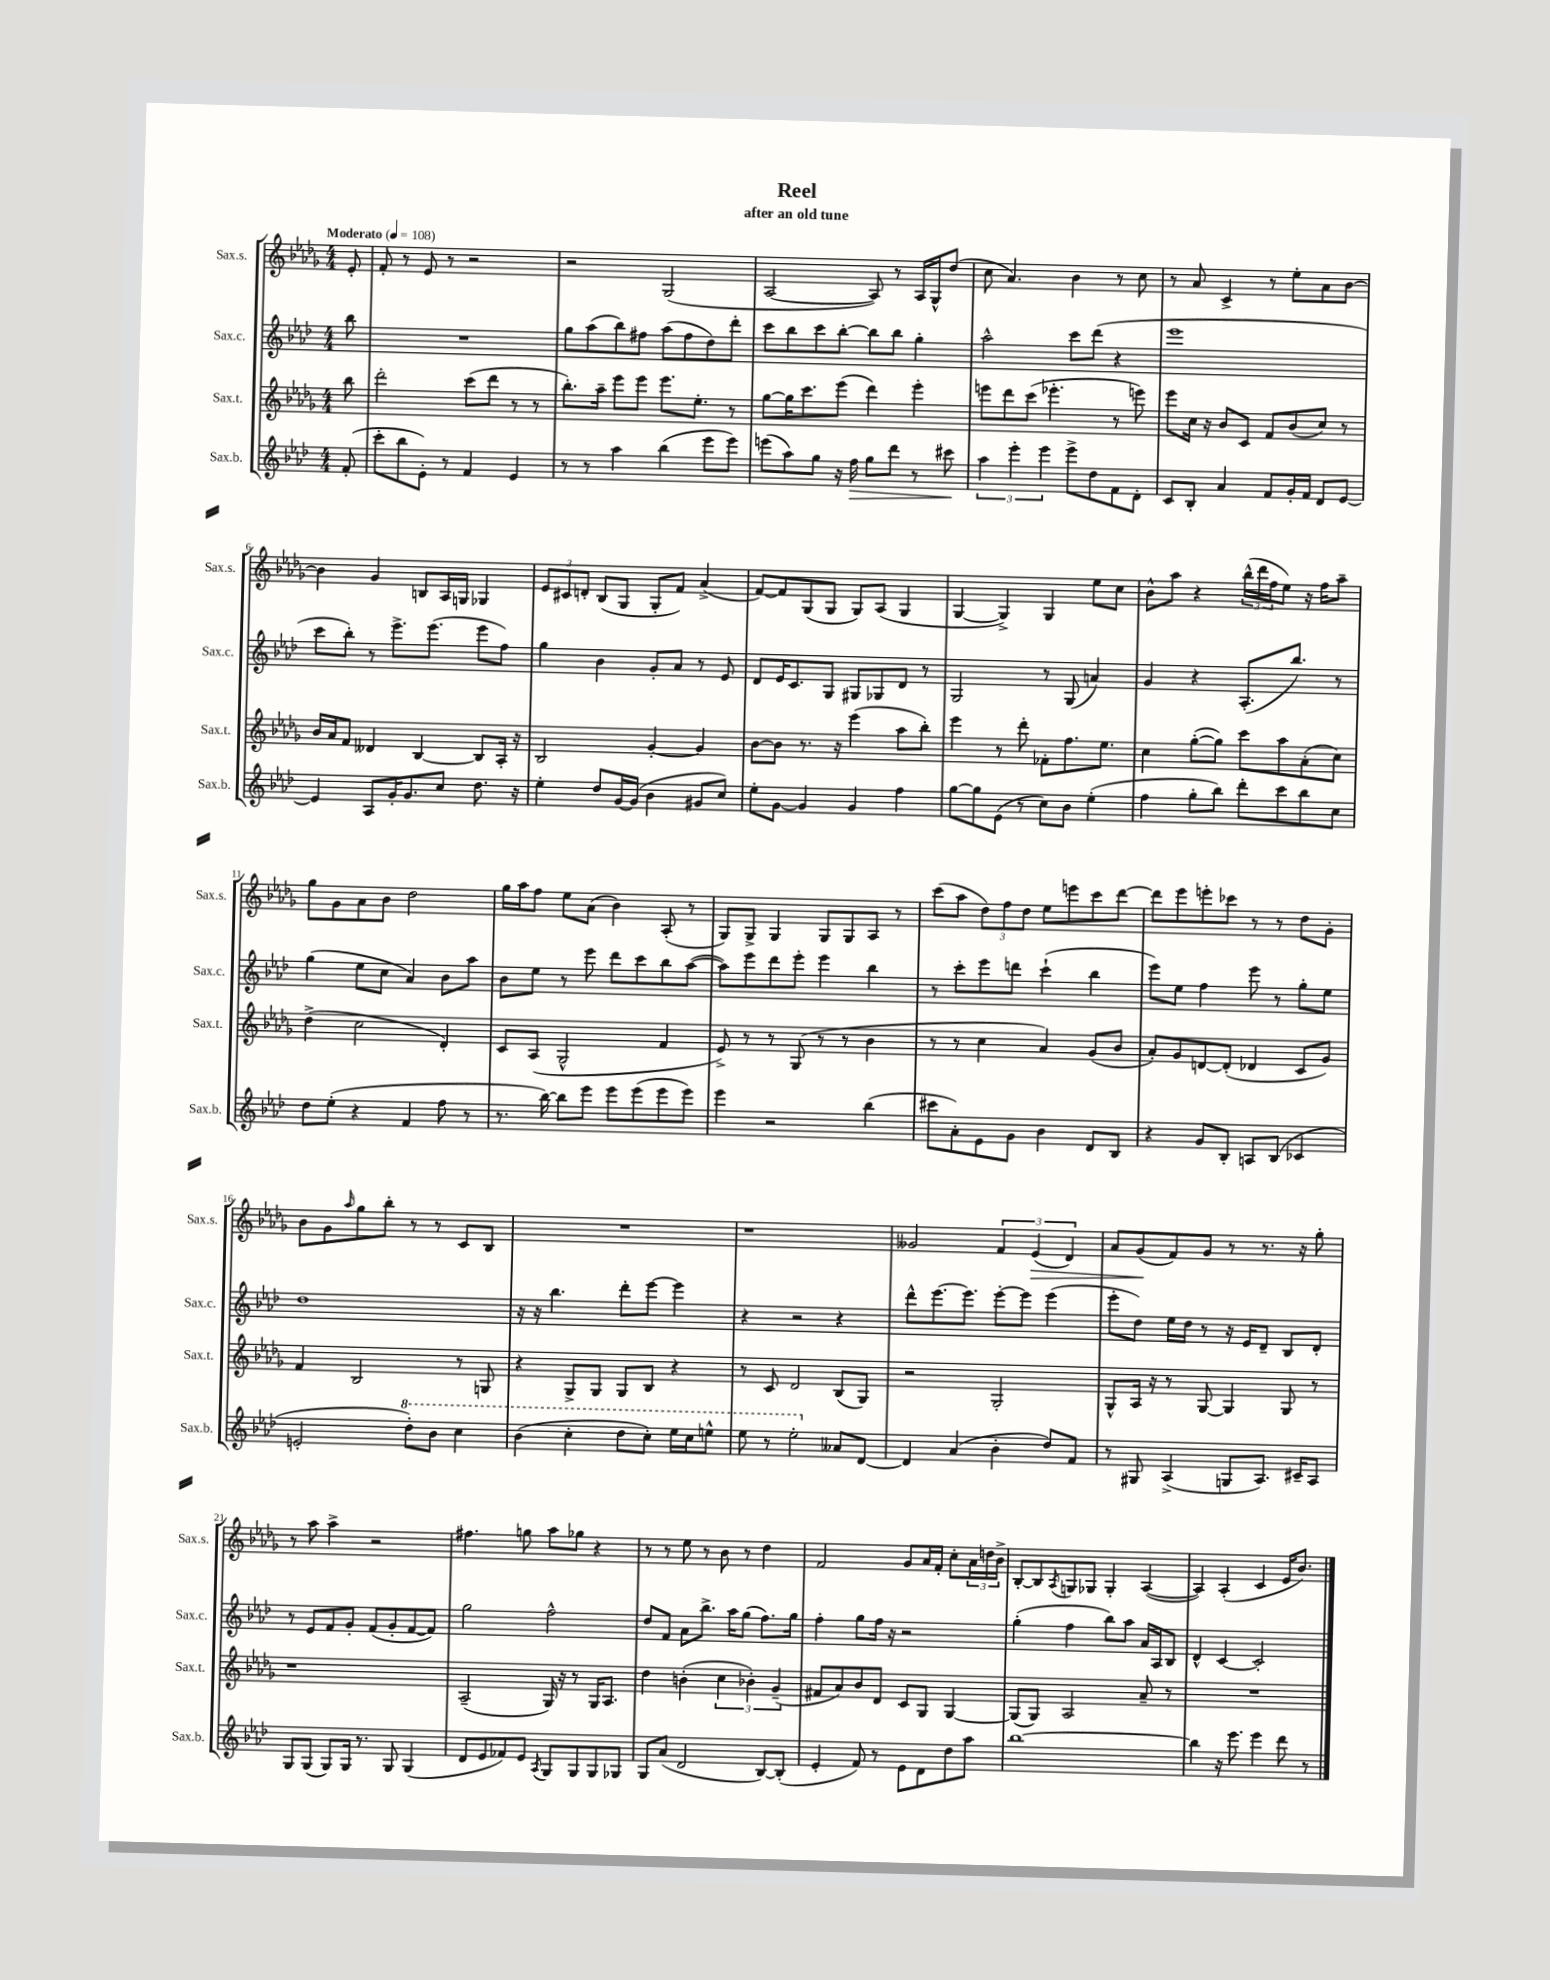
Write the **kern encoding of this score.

**kern	**kern	**kern	**kern
*staff4	*staff3	*staff2	*staff1
*clefG2	*clefG2	*clefG2	*clefG2
*k[b-e-a-d-]	*k[b-e-a-d-g-]	*k[b-e-a-d-]	*k[b-e-a-d-g-]
*M4/4	*M4/4	*M4/4	*M4/4
*MM108	*MM108	*MM108	*MM108
(8f'	8bb-	8bb-	8e-'
=	=	=	=
8ccc'	2ddd-'	1r	8f'
8bb-	.	.	8r
8e-')	.	.	8e-
8r	.	.	8r
4f	(8ccc	.	2r
.	8ddd-	.	.
4e-	8r	.	.
.	8r	.	.
=	=	=	=
8r	8.bb-')	8gg	2r
8r	.	(8aa-	.
.	16aa-~	.	.
4aa-	8eee-	8bb-)	.
.	8eee-	8ff#	.
(4bb-	8.eee-	(8aa-	(2G-
.	.	8ff#	.
.	8.ee-'	.	.
8eee-	.	8dd-)	.
8eee-)	8r	8ddd-'	.
=	=	=	=
(8eee	[8gg-	8ccc	[2A-
8aa-)	16gg-]	8bb-	.
.	8.ccc	.	.
8gg	.	8ccc	.
16r	(8eee-	[8bb-'	.
16ff	.	.	.
8gg	4ddd-)	8bb-]	8A-])
8ddd-	.	8bb-	8r
8r	4eee-'	4gg'	16A-
.	.	.	16G-^^
8ccc#	.	.	(8dd-
=	=	=	=
6aa-	8eee	2aa-^^	8cc
.	8ddd-	.	4.a-)
6eee-'	.	.	.
.	(8ccc	.	.
6eee-	.	.	.
.	4.eee-'	.	.
8eee-^	.	8ccc	4b-
8dd-	.	(8ddd-	.
8f	8r	4r	8r
8d-'	8eee)	.	8cc
=	=	=	=
8c	8eee-	1eee-	8r
8B-'	16cc	.	8a-
.	16r	.	.
4a-	8b-	.	4c^
.	8c	.	.
8f	8f	.	8r
16g'	(8b-	.	8ee-'
16f	.	.	.
8d-	8cc)	.	8a-
[8e-	8r	.	[8b-
=	=	=	=
4e-]	16b-	8ccc	4b-]
.	16a-	.	.
.	8f	8bb-')	.
8A-	4d--	8r	4g-
16g'	.	8.eee-^	.
8.g	.	.	.
.	[4B-	.	8B
.	.	(8.eee-	.
8cc	.	.	16A-
.	.	.	16G
8.dd-	8B-]	8eee-	4G-
.	16A-'	8ff)	.
16r	16r	.	.
=	=	=	=
4ee-'	2B-	4gg	12e-
.	.	.	12c#
.	.	.	12d'
8dd-	.	4b-	(8B-
[16g	.	.	8G-
(16g]	.	.	.
4b-	[4g-'	8g'	8G-'
.	.	8a-	8f)
8g#	4g-]	8r	(4a-^
8cc)	.	8e-	.
=	=	=	=
8ee-'	[8b-	8d-	[8f)
[8g	8b-]	16e-	8f]
.	.	8.c	.
4g]	8.r	.	(8G-
.	.	8G	8G-
.	16r	.	.
4g	(4eee-	8G#	8G-)
.	.	8G-	(8A-
4ff	8aa-	8d-	4G-
.	8bb-')	8r	.
=	=	=	=
[8gg	4eee-	2G	[4G-
8gg]	.	.	.
(8e-	8r	.	4G-^])
8r	8ddd-'	.	.
8cc)	8f-'	8r	4G-
8b-	8.ff	(8G	.
(4ee-'	.	4a)	8ee-
.	8.ee-	.	.
.	.	.	8cc
=	=	=	=
4ff	4cc	4g	8b-^^
.	.	.	8aa-
8gg'	([8gg-'	4r	4r
8bb-)	8gg-])	.	.
8ddd-'	8ccc	(8.A-'	(24bb-^^
.	.	.	24ddd-
.	.	.	24ff
8ccc	8aa-	.	8ee-)
.	.	8.bb-)	.
8bb-	(8a-'	.	16r
.	.	.	16ff
8cc	8cc)	8r	8aa-~
=	=	=	=
8dd-	(4dd-^	(4gg	8gg-
(8ee-'	.	.	8g-
4r	2cc	8ee-	8a-
.	.	8cc	8b-
4f	.	4a-)	2dd-
8ff	4d-')	8b-	.
8r	.	8aa-	.
=	=	=	=
8.r	8c	8b-	16gg-
.	.	.	16aa-
.	(8A-	8ee-	8ff
[16bb-)	.	.	.
8bb-]	2G-^^	8r	8ee-
8eee-	.	8eee-	(8a-
8eee-	.	8ddd-	4b-)
(8eee-	.	8ccc	.
8eee-	4f	8bb-	(8A-'
8eee-)	.	([8aa-	8r
=	=	=	=
4eee-	8e-^)	8aa-])	8G-)
.	8r	8eee-	8G-^
2r	8r	8ddd-	4G-
.	(8G-	8eee-'	.
.	8r	4eee-	8G-
.	8r	.	8G-
(4bb-	4b-	4bb-	8A-
.	.	.	8r
=	=	=	=
8ccc#	8r	8r	(8ccc
8a-')	8r	8ccc'	8aa-
8e-	4cc	8eee-	12dd-)
.	.	.	12ff
8g	.	8ddd	.
.	.	.	12dd-
4b-	4a-)	(4ccc`	8ee-
.	.	.	8eee
8d-	(8g-	4bb-	8ccc
8B-	8b-	.	[8ddd-
=	=	=	=
4r	8a-')	8eee-)	8ddd-]
.	8g-	8ee-	8eee-
8g	[8d	4ff	8eee'
8B-'	(8d']	.	8ccc-
8A	4d-	8eee-	8r
(8B-	.	8r	8r
4c-	8c	8gg'	8dd-
.	8g-)	8ee-	8g-'
=	=	=	=
2e'	4f	1dd-	8b-
.	.	.	8g-
.	.	.	16qqaa-
.	2B-	.	8gg-
.	.	.	8bb-'
8ddd-')	.	.	8r
8bb-	.	.	8r
4ccc	8r	.	8c
.	8G	.	8B-
=	=	=	=
(4bb-	4r	16r	1r
.	.	16r	.
.	.	4.bb-	.
4ccc'	8G-^	.	.
.	8G-	.	.
8ddd-	8G-	8ddd-'	.
8ccc')	8B-	[8eee-	.
16eee-	4r	4eee-]	.
16ccc	.	.	.
8eee^^	.	.	.
=	=	=	=
8eee-	8r	4r	1r
8r	8c	.	.
2eee-'	2d-	2r	.
8a--	(8B-	4r	.
[8d-	8G-)	.	.
=	=	=	=
4d-]	2r	8ddd-^^	2g--
.	.	[8.eee-	.
(4a-	.	.	.
.	.	8.eee-]	.
4b-'	2G-'	[8eee-'	6f
.	.	8eee-]	.
.	.	.	(6e-
8dd-)	.	(4eee-	.
.	.	.	6d-)
8f	.	.	.
=	=	=	=
8r	8G-^^	8eee-'	8a-
8G#	16A-	8dd-)	(8g-
.	16r	.	.
(4A-^	8r	16ee-	8f)
.	.	16dd-	.
.	[8G-	8r	8g-
8G	4G-]	16r	8r
.	.	16e-	.
8.A-)	.	8d-~	8.r
.	8G-	8B-	.
16c#~	.	.	16r
8A-	8r	8d-'	8gg-'
=	=	=	=
8G	1r	8r	8r
(8G	.	8e-	8aa-
8G)	.	8f	4aa-^
16G	.	8g'	.
8.r	.	.	.
.	.	(8f	2r
8G	.	8g'	.
(4G	.	[8f	.
.	.	8f])	.
=	=	=	=
8d-	(2A-~	2gg	4.ff#
8e-	.	.	.
8f-)	.	.	.
8e-	.	.	8gg
8qA-	.	.	.
8G	16G-)	2ff^^	8aa-
.	16r	.	.
8G	8r	.	8gg-
8G	16G-	.	4r
.	8.A-	.	.
8G-	.	.	.
=	=	=	=
8G	4dd-	8dd-	8r
(8a-	.	8f	8r
2d-	(4b'	8a-	8ee-
.	.	8.bb-^	8r
.	6cc	.	8b-
.	.	16aa-	.
.	.	(8gg	8r
.	6b-')	.	.
[8B-)	.	8.ff)	4dd-
.	(6g-~	.	.
(8B-']	.	.	.
.	.	16gg	.
=	=	=	=
4e-'	8f#	4ff'	2f
.	8a-)	.	.
8f)	8b-	8gg	.
8r	8d-	16ff	.
.	.	16r	.
8e-	8c	2r	8g-
8d-	8G-	.	16a-
.	.	.	16f'
8dd-	[4G-	.	8cc'
8aa-	.	.	24a-
.	.	.	24dd
.	.	.	24b-^
=	=	=	=
[1bb-	(8G-]	(4gg'	[8B-'
.	8G-)	.	8B-]
.	.	.	8qA-
.	2A-	4ff	8G
.	.	.	8G-
.	.	8bb-)	4G-'
.	.	8aa-	.
.	8a-~	16a-	([4A-
.	.	16A-	.
.	8r	8B-	.
=	=	=	=
4bb-]	1r	4d-^^	4A-])
16r	.	[4c	(4A-'
8.eee-	.	.	.
4eee-	.	2c']	4c
8ddd-	.	.	16e-
.	.	.	8.b-)
8r	.	.	.
==	==	==	==
*-	*-	*-	*-
